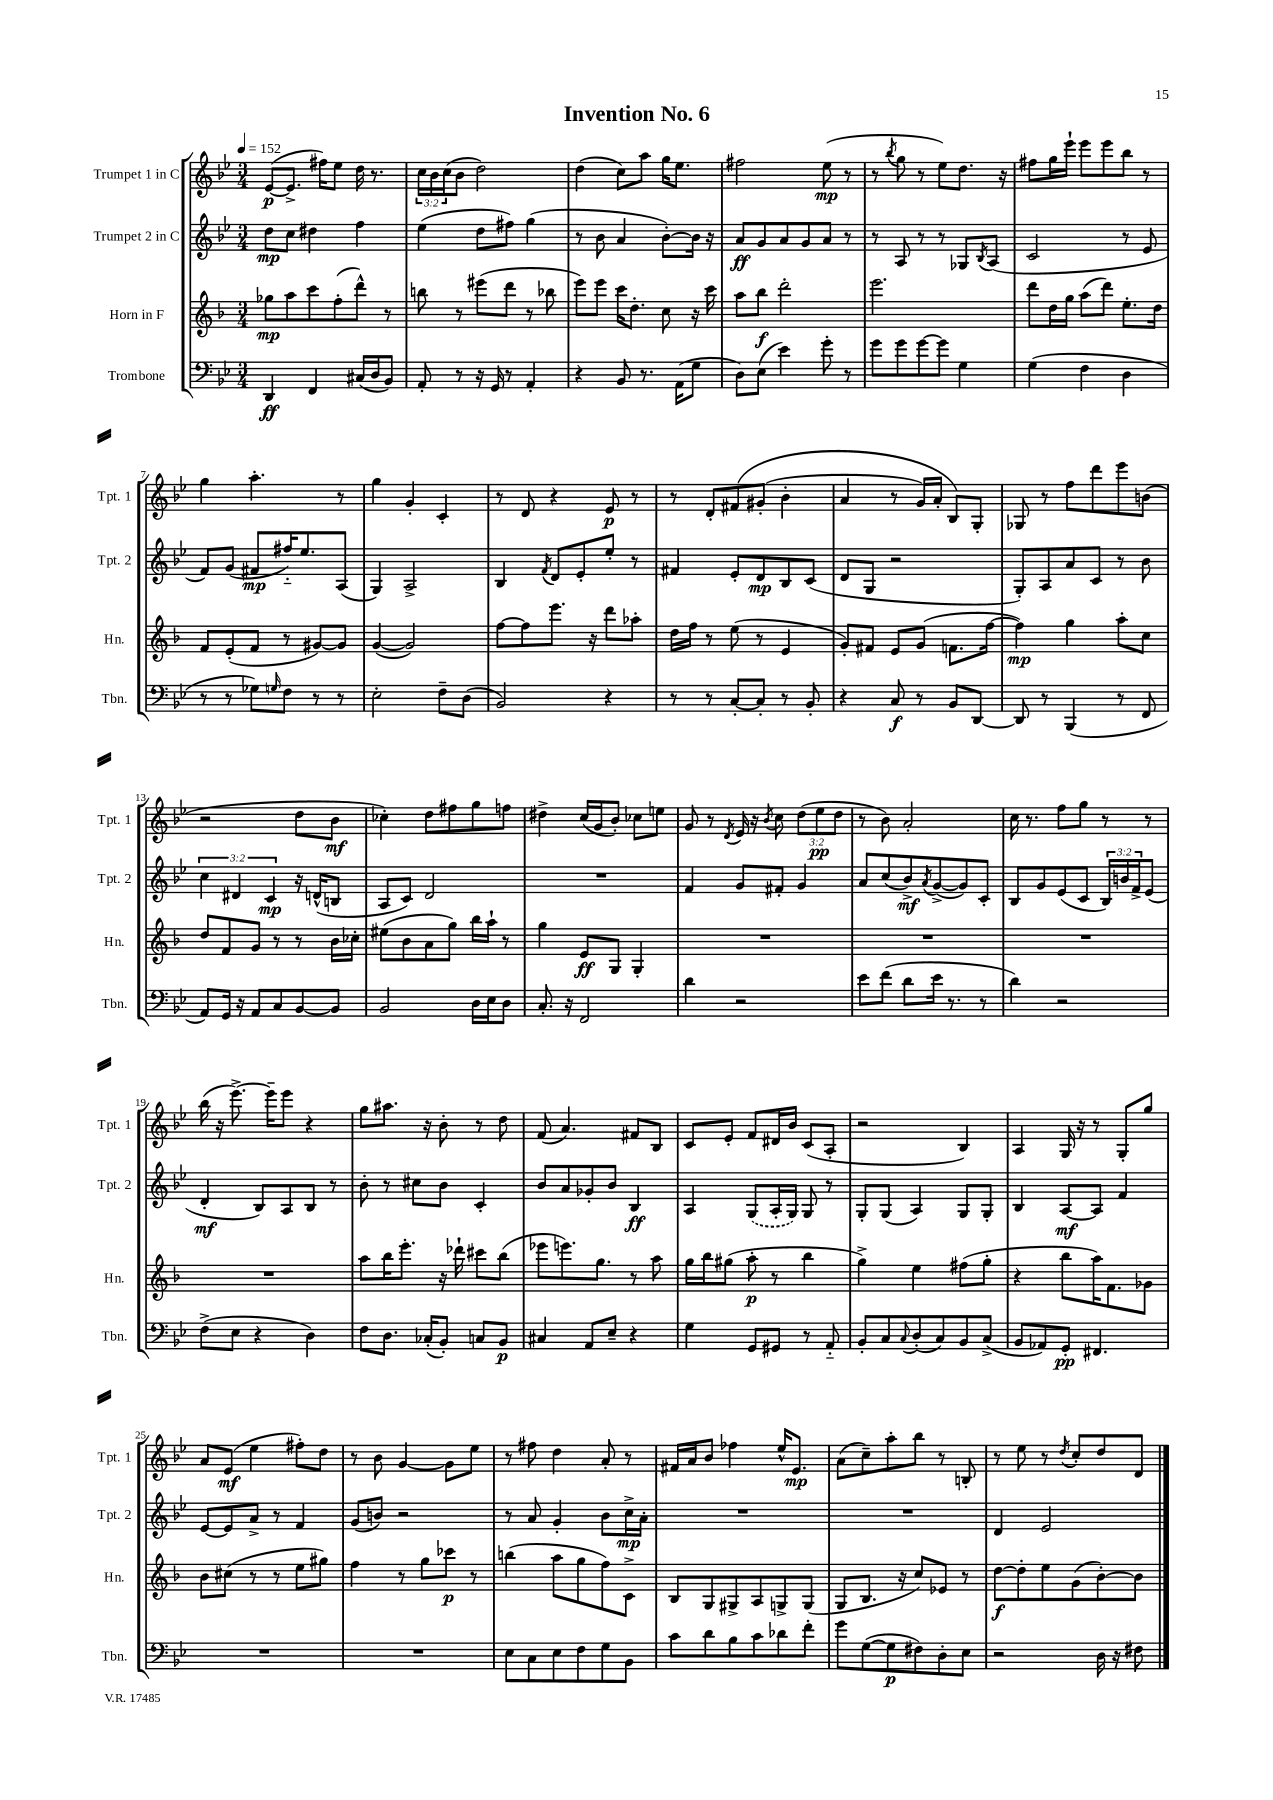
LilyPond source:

\header { title = "Invention No. 6" }
<<
\new StaffGroup <<
\new Staff = "s0" \with { instrumentName = "Trumpet 1 in C" shortInstrumentName = "Tpt. 1" } {
    \clef treble \key bes \major \numericTimeSignature \time 3/4 \override Staff.TupletNumber.text = #tuplet-number::calc-fraction-text \tempo 4 = 152
    ees'8~\p( ees'8.-> fis''16) ees''8 d''16 r8. |
    \tuplet 3/2 { c''16 bes'16 c''16( } bes'8 d''2) |
    d''4( c''8) a''8 g''16 ees''8. |
    fis''2 ees''8\mp( r8 |
    r8 \acciaccatura { bes''8 } g''8 r8 ees''8) d''8. r16 |
    fis''8 g''16 ees'''16-! ees'''8 ees'''8 bes''8 r8 |
    g''4 a''4.-. r8 |
    g''4 g'4-. c'4-. |
    r8 d'8 r4 ees'8\p r8 |
    r8 d'8-. fis'8\( gis'8-.( bes'4-. |
    a'4 r8 g'16) a'16-. bes8\) g8-. |
    ges8 r8 f''8 d'''8 ees'''8 b'8( |
    r2 d''8 bes'8\mf |
    ces''4-.) d''8 fis''8 g''8 f''8 |
    dis''4-> c''16( g'16 bes'8-.) ces''8 e''8 |
    g'8 r8 \acciaccatura { d'8 } ees'16 r16 \acciaccatura { bes'8 } c''8 \tuplet 3/2 { d''8( ees''8\pp d''8 } |
    r8 bes'8) a'2-. |
    c''16 r8. f''8 g''8 r8 r8 |
    bes''16( r16 ees'''8.~->) ees'''16-- ees'''8 r4 |
    g''8 ais''8. r16 bes'8-. r8 d''8 |
    f'8( a'4.) fis'8 bes8 |
    c'8 ees'8-. f'8 dis'16 bes'16 c'8( a8-. |
    r2 bes4) |
    a4 g16 r16 r8 g8-. g''8 |
    a'8 ees'8\mf( ees''4 fis''8-.) d''8 |
    r8 bes'8 g'4~ g'8 ees''8 |
    r8 fis''8 d''4 a'8-. r8 |
    fis'16 a'16 bes'8 fes''4 ees''16-^ ees'8.\mp |
    a'8( c''8--) a''8-. bes''8 r8 b8-. |
    r8 ees''8 r8 \acciaccatura { d''8 } c''8-. d''8 d'8 \bar "|." |
}
\new Staff = "s1" \with { instrumentName = "Trumpet 2 in C" shortInstrumentName = "Tpt. 2" } {
    \clef treble \key bes \major \numericTimeSignature \time 3/4 \override Staff.TupletNumber.text = #tuplet-number::calc-fraction-text
    d''8\mp c''8 dis''4 f''4 |
    ees''4( d''8 fis''8) g''4( |
    r8 bes'8 a'4 bes'8~-.) bes'16 r16 |
    a'8\ff g'8 a'8 g'8 a'8 r8 |
    r8 a8 r8 r8 ges8 \acciaccatura { bes8 } a8( |
    c'2 r8 ees'8 |
    f'8) g'8( fis'8\mp fis''16-_) ees''8. a8( |
    g4) a2-> |
    bes4 \acciaccatura { f'8 } d'8 ees'8-. ees''8-. r8 |
    fis'4 ees'8-. d'8\mp bes8 c'8( |
    d'8 g8 r2 |
    g8-.) a8 a'8 c'8 r8 bes'8 |
    \tuplet 3/2 { c''4 dis'4 c'4\mp } r16 d'16-^( b8 |
    a8 c'8) d'2 |
    R2. |
    f'4 g'8 fis'8-. g'4 |
    a'8 c''8( bes'8->\mf) \acciaccatura { a'8 } g'8~->( g'8) c'8-. |
    bes8 g'8 ees'8( c'8 \tuplet 3/2 { bes16) b'16 f'16-> } ees'8( |
    d'4-.\mf bes8) a8 bes8 r8 |
    bes'8-. r8 cis''8 bes'8 c'4-. |
    bes'8 a'8 ges'8-. bes'8 bes4\ff |
    a4 \once \slurDashed g8( a16-. g16) g8 r8 |
    g8-. g8( a4) g8 g8-. |
    bes4 a8~\mf a8 f'4 |
    ees'8~ ees'8 a'8-> r8 f'4 |
    g'8( b'8) r2 |
    r8 a'8 g'4-. bes'8 c''16->\mp a'16-. |
    R2. |
    R2. |
    d'4 ees'2 \bar "|." |
}
\new Staff = "s2" \with { instrumentName = "Horn in F" shortInstrumentName = "Hn." } {
    \clef treble \key f \major \numericTimeSignature \time 3/4
    ges''8\mp a''8 c'''8 f''8-.( d'''8-^) r8 |
    b''8 r8 eis'''8( d'''8 r8 bes''8 |
    e'''8) e'''8 c'''16 d''8.-. c''8 r16 c'''16 |
    a''8 bes''8\f d'''2-. |
    e'''2. |
    d'''8 d''16 g''16 a''8( d'''8) e''8.-. d''16 |
    f'8 e'8-.( f'8 r8 gis'8~) gis'8 |
    g'4~( g'2) |
    f''8~ f''8 e'''8. r16 d'''8 aes''8-. |
    d''16 f''16 r8 e''8( r8 e'4 |
    g'8-.) fis'8 e'8 g'8( f'8. f''16~ |
    f''4\mp) g''4 a''8-. c''8 |
    d''8 f'8 g'8 r8 r8 bes'16 ces''16-. |
    eis''8( bes'8 a'8 g''8) bes''16 a''16-! r8 |
    g''4 e'8\ff g8 g4-. |
    R2. |
    R2. |
    R2. |
    R2. |
    a''8 bes''16 e'''8.-. r16 des'''16-! cis'''8 bes''8( |
    ees'''8 e'''8.) g''8. r8 a''8 |
    g''16 bes''16 gis''8( a''8-.\p r8 bes''4 |
    g''4->) e''4 fis''8( g''8-. |
    r4 bes''8 a''16) f'8. ges'8 |
    bes'8 cis''8( r8 r8 e''8 gis''8) |
    f''4 r8 g''8 ces'''8\p r8 |
    b''4( a''8 g''8 f''8) c'8-> |
    bes8 g8 gis8-> a8 g8-> g8( |
    g8 bes8. r16 c''8) ees'8 r8 |
    d''8~\f d''8-. e''8 g'8( bes'8~-.) bes'8 \bar "|." |
}
\new Staff = "s3" \with { instrumentName = "Trombone" shortInstrumentName = "Tbn." } {
    \clef bass \key bes \major \numericTimeSignature \time 3/4
    d,4\ff f,4 cis16( d16 bes,8) |
    a,8-. r8 r16 g,16 r8 a,4-. |
    r4 bes,8 r8. a,16( g8 |
    d8) ees8( ees'4) g'8-. r8 |
    g'8 g'8 g'8~ g'8 g4 |
    g4( f4 d4 |
    r8 r8 ges8) \grace { g16 } f8 r8 r8 |
    ees2-. f8-- d8( |
    bes,2) r4 |
    r8 r8 c8~-. c8-. r8 bes,8-. |
    r4 c8\f r8 bes,8 d,8~ |
    d,8 r8 bes,,4( r8 f,8 |
    a,8) g,16 r16 a,8 c8 bes,8~ bes,8 |
    bes,2 d16 ees16 d8 |
    c8.-. r16 f,2 |
    d'4 r2 |
    ees'8 f'8( d'8 ees'16 r8. r8 |
    d'4) r2 |
    f8->( ees8 r4 d4) |
    f8 d8. ces16-.( bes,8-.) c8 bes,8\p |
    cis4 a,8 ees8-- r4 |
    g4 g,8 gis,8 r8 a,8-_ |
    bes,8-. c8 \appoggiatura { c8 } d8-.( c8) bes,8 c8->( |
    bes,8 aes,8) g,8-.\pp fis,4. |
    R2. |
    R2. |
    ees8 c8 ees8 f8 g8 bes,8 |
    c'8 d'8 bes8 c'8 des'8 f'8-. |
    g'8 g8~( g8\p fis8) d8-. ees8 |
    r2 d16 r16 fis8 \bar "|." |
}
>>
>>
